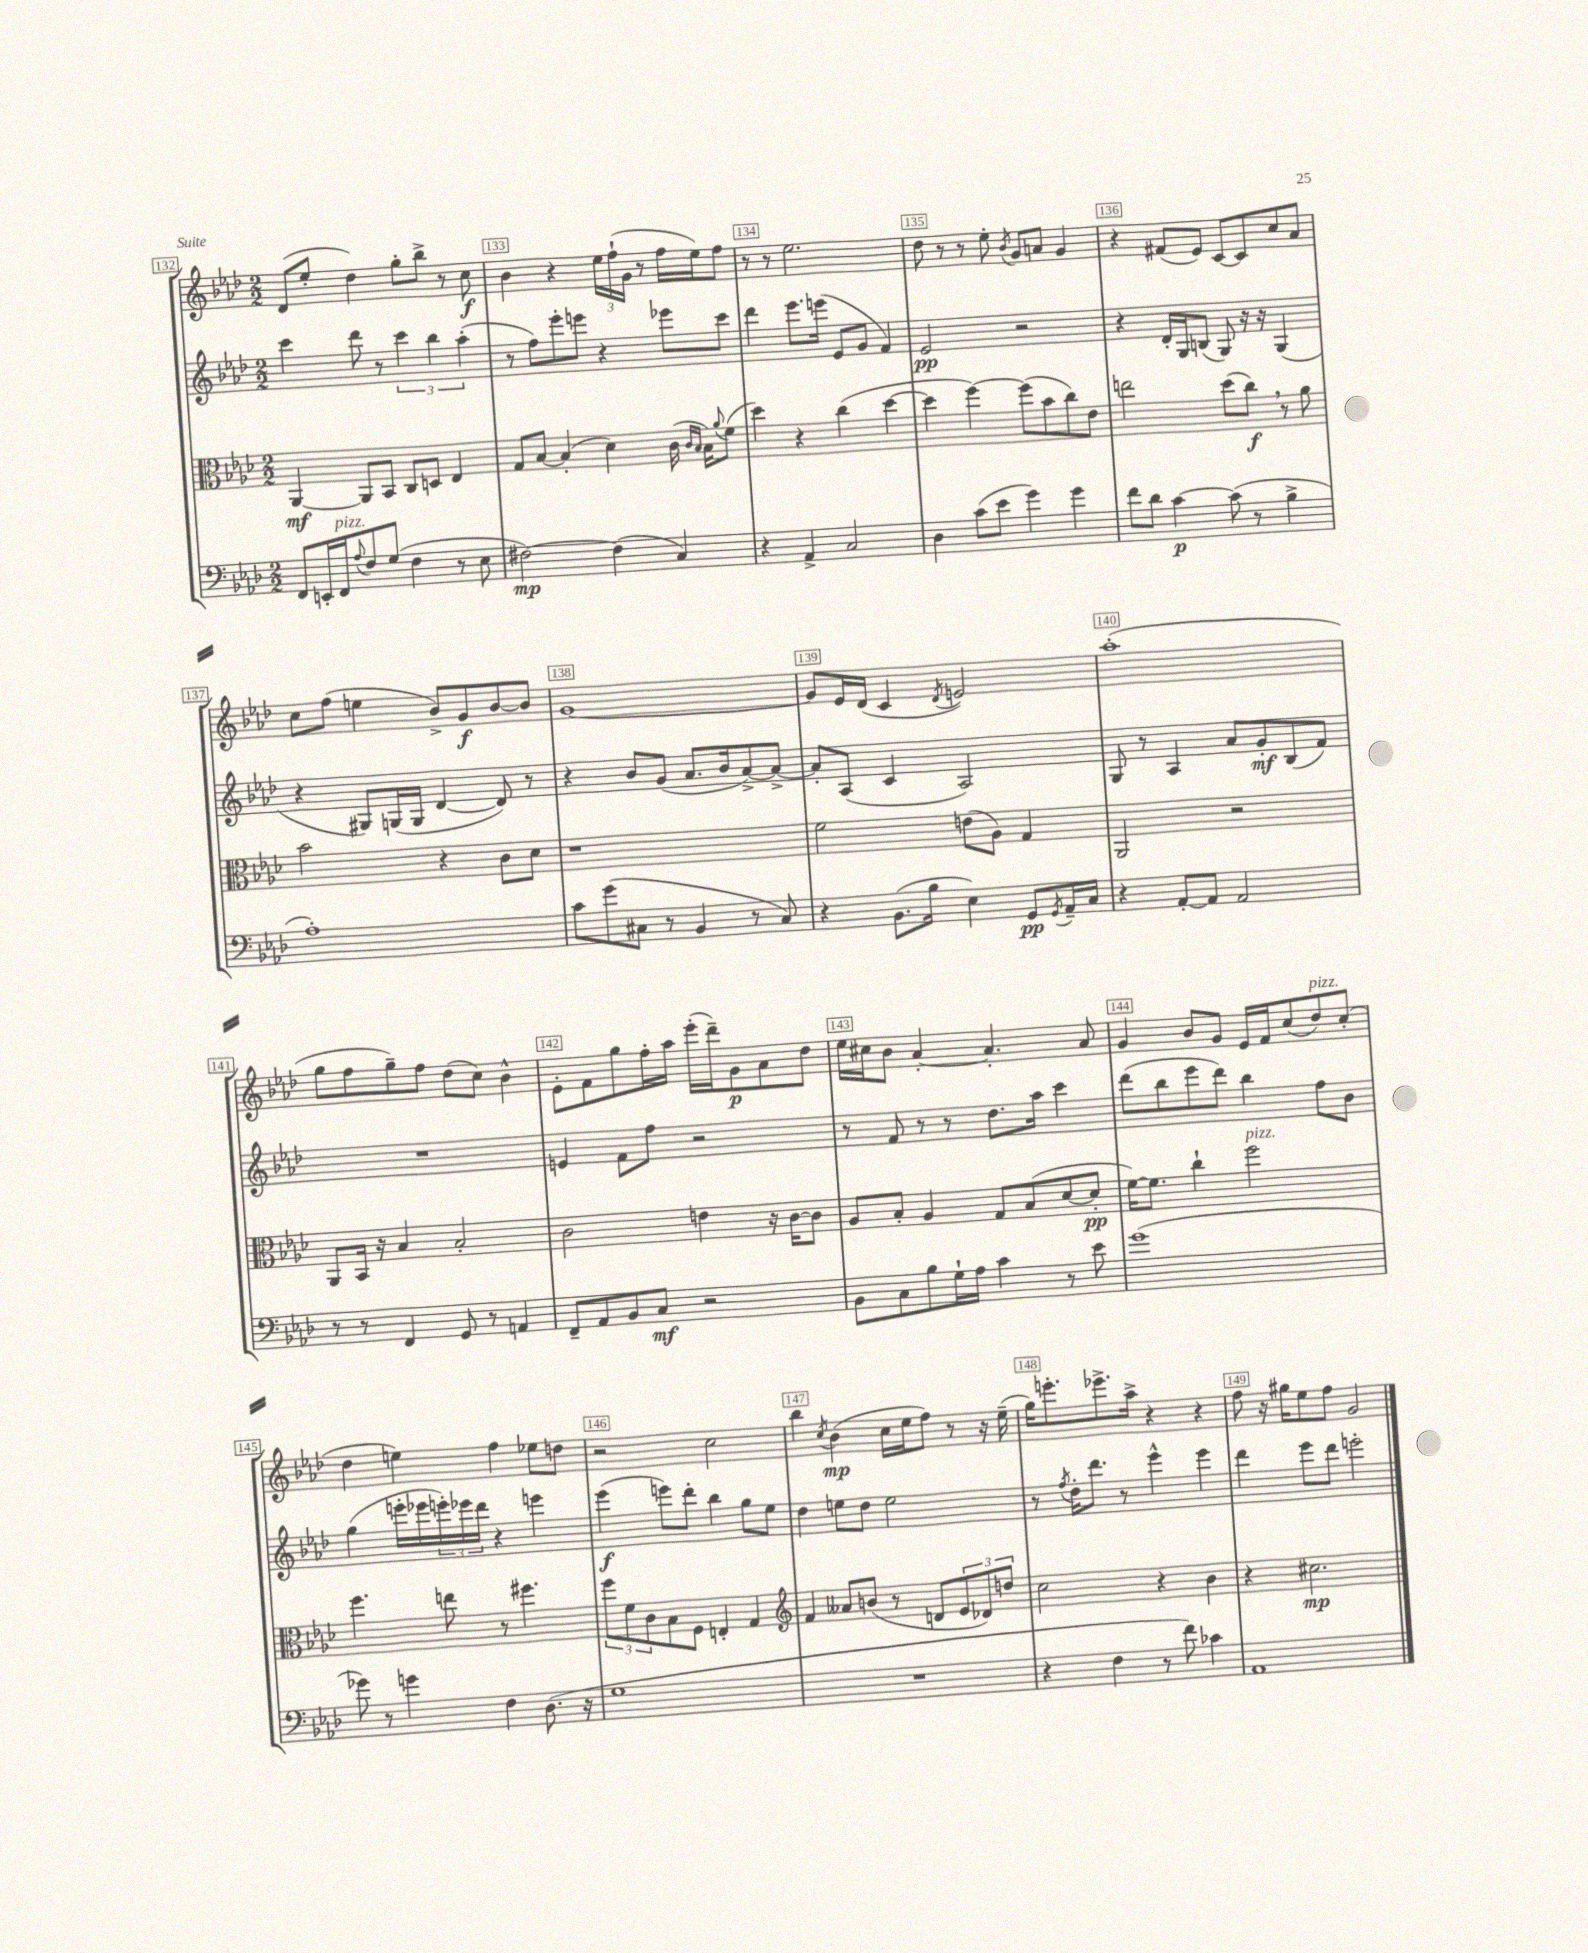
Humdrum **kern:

**kern	**kern	**kern	**kern
*staff4	*staff3	*staff2	*staff1
*clefF4	*clefC3	*clefG2	*clefG2
*k[b-e-a-d-]	*k[b-e-a-d-]	*k[b-e-a-d-]	*k[b-e-a-d-]
*M2/2	*M2/2	*M2/2	*M2/2
8FF	[4AA-	4ccc	(8d-
16EE'	.	.	8ee-'
16FF	.	.	.
8qqA-	.	.	.
8F	8AA-]	8ddd-	4dd-)
(8G	8BB-	8r	.
4F	8C	6ccc	8gg'
.	8D	.	8bb-^
.	.	6bb-	.
8r	4E-	.	8r
.	.	(6aa-'	.
8E-	.	.	8cc
=	=	=	=
[2F#)	8G	8r	4b-
.	[8B-	8ff)	.
.	(4B-']	8eee-'	4r
.	.	8eee	.
(4F#]	4d-)	4r	24ee-
.	.	.	(24ff`
.	.	.	24g
.	.	.	8r
4C)	(16c	8eee-	16ff
.	16qqc	.	.
.	16qqB-	.	.
.	16B-)	.	16ee-)
.	8qqa-	.	.
.	(8f	8ccc	8ff
=	=	=	=
4r	4dd-)	4ddd-	8r
.	.	.	8r
4AA-^	4r	8.eee-	2.ee-
.	.	(16eee	.
2C	(4cc	8e-	.
.	.	8g	.
.	[4dd-	4f)	.
=	=	=	=
4D-	4dd-]	2e-	8dd-
.	.	.	8r
(8c	[4ff)	.	8r
8e-	.	.	8ee-'
.	.	.	8qb-
4g)	(8ff]	2r	8g
.	8b-	.	8a
4g	8cc)	.	4g
.	8e-	.	.
=	=	=	=
8f	2ee	4r	4r
8d-	.	.	.
[4c	.	16d-'	(8f#
.	.	16G	.
.	.	(8B	8e-)
(8c]	(8dd-	8G)	[8c
8r	8cc)	16r	8c]
.	.	16r	.
4B-^	8r	(4G	8cc
.	8a-	.	8a-
=	=	=	=
1A-')	2b-	4r	8cc
.	.	.	(8ff
.	.	8G#)	4ee
.	.	(16G	.
.	.	16G	.
.	4r	[4d-	8b-^)
.	.	.	8g
.	8c	8d-])	[8b-
.	8d-	8r	8b-]
=	=	=	=
8c	1r	4r	[1g
(8g	.	.	.
8C#	.	8b-	.
8r	.	(8g	.
4BB-	.	8.a-	.
.	.	16b-	.
8r	.	[8a-^)	.
8C#)	.	8a-^_	.
=	=	=	=
4r	2f	8a-']	8g]
.	.	(8A-	16e-
.	.	.	(16d-
(8.BB-	.	4c	4c
16B-	.	.	.
.	.	.	8qd-
4E-)	(8e	2A-)	2e)
.	8A-)	.	.
8GG	4G	.	.
8qGG	.	.	.
16AA-~	.	.	.
16C	.	.	.
=	=	=	=
4r	2AA-	8G	(1aa-'
.	.	8r	.
[8AA-'	.	4A-	.
8AA-]	.	.	.
2AA-	2r	8a-	.
.	.	8g'	.
.	.	(8B-	.
.	.	8f)	.
=	=	=	=
8r	8AA-	1r	8gg
8r	16BB-	.	8ff
.	16r	.	.
4FF	4B-	.	8gg~)
.	.	.	8ff
8GG	2B-'	.	(8dd-
8r	.	.	8cc)
4AA	.	.	4b-^^
=	=	=	=
8FF~	2c	4e	8e-'
8AA-	.	.	8f
8BB-	.	8f	8gg
8C	.	8ff	16ff'
.	.	.	16aa-
2r	4e	2r	(16eee-'
.	.	.	16ddd-~)
.	.	.	8g
.	16r	.	8a-
.	[16c	.	.
.	8c]	.	8dd-
=	=	=	=
8BB-	8A-	8r	16ee-
.	.	.	16cc#
8C	8B-'	8f	8b-
8B-	4A-	8r	[4a-'
16G`	.	8r	.
16A-	.	.	.
4c	8G	8.dd-	4.a-']
.	(8B-	.	.
.	.	16aa-	.
8r	[8d-	4ccc	.
8e-	8d-']	.	8a-
=	=	=	=
(1g	[16f)	(8ddd-	4g
.	8.f]	.	.
.	.	8bb-	.
.	4cc`	8eee-	8b-
.	.	8ddd-)	8g
.	2ff	4bb-	16e-
.	.	.	16f
.	.	.	(8cc
.	.	8ff	8dd-)
.	.	8b-	(8cc'
=	=	=	=
8g-)	4.ff	(4gg	4dd-
8r	.	.	.
4g	.	16eee'	4ee)
.	.	16eee-	.
.	8ee	24eee')	.
.	.	24eee-	.
.	.	24ddd-	.
4F	8r	4r	4ff
.	4.ff#	.	.
(8.D-	.	4eee	8ee-
.	.	.	8dd
16r	.	.	.
=	=	=	=
1G	12ff	(4eee-	2r
.	12f	.	.
.	12c	.	.
.	8B-	8eee)	.
.	8F	8ddd-'	.
.	4E'	4bb-	2cc
.	4G	8gg	.
.	.	8ee-	.
=	=	=	=
*	*clefG2	*	*
1r	4f	4dd-	4bb-
.	.	.	8qcc
.	8a--	8ee	(4b-
.	(8b	8dd-	.
.	8r	2ee	16cc
.	.	.	16ee-
.	8d	.	8ff)
.	12e-	.	8r
.	12d-)	.	.
.	.	.	16r
.	12dd	.	.
.	.	.	(16ee-~
=	=	=	=
4r	2cc	8r	16gg)
.	.	.	8.eee'
.	.	8qff	.
.	.	16dd-'	.
.	.	8.ddd-	.
4F	.	.	8.eee-^
.	.	8r	.
.	.	.	16aa-^
8r	4r	4eee-^^	4r
8f)	.	.	.
4c-	4b-	4eee-	4r
=	=	=	=
1AA-	4r	4ddd-	8ff
.	.	.	16r
.	.	.	16gg#
.	2.cc#	8eee-	8ee-
.	.	8ddd-	8ff
.	.	2eee'	2g
==	==	==	==
*-	*-	*-	*-
